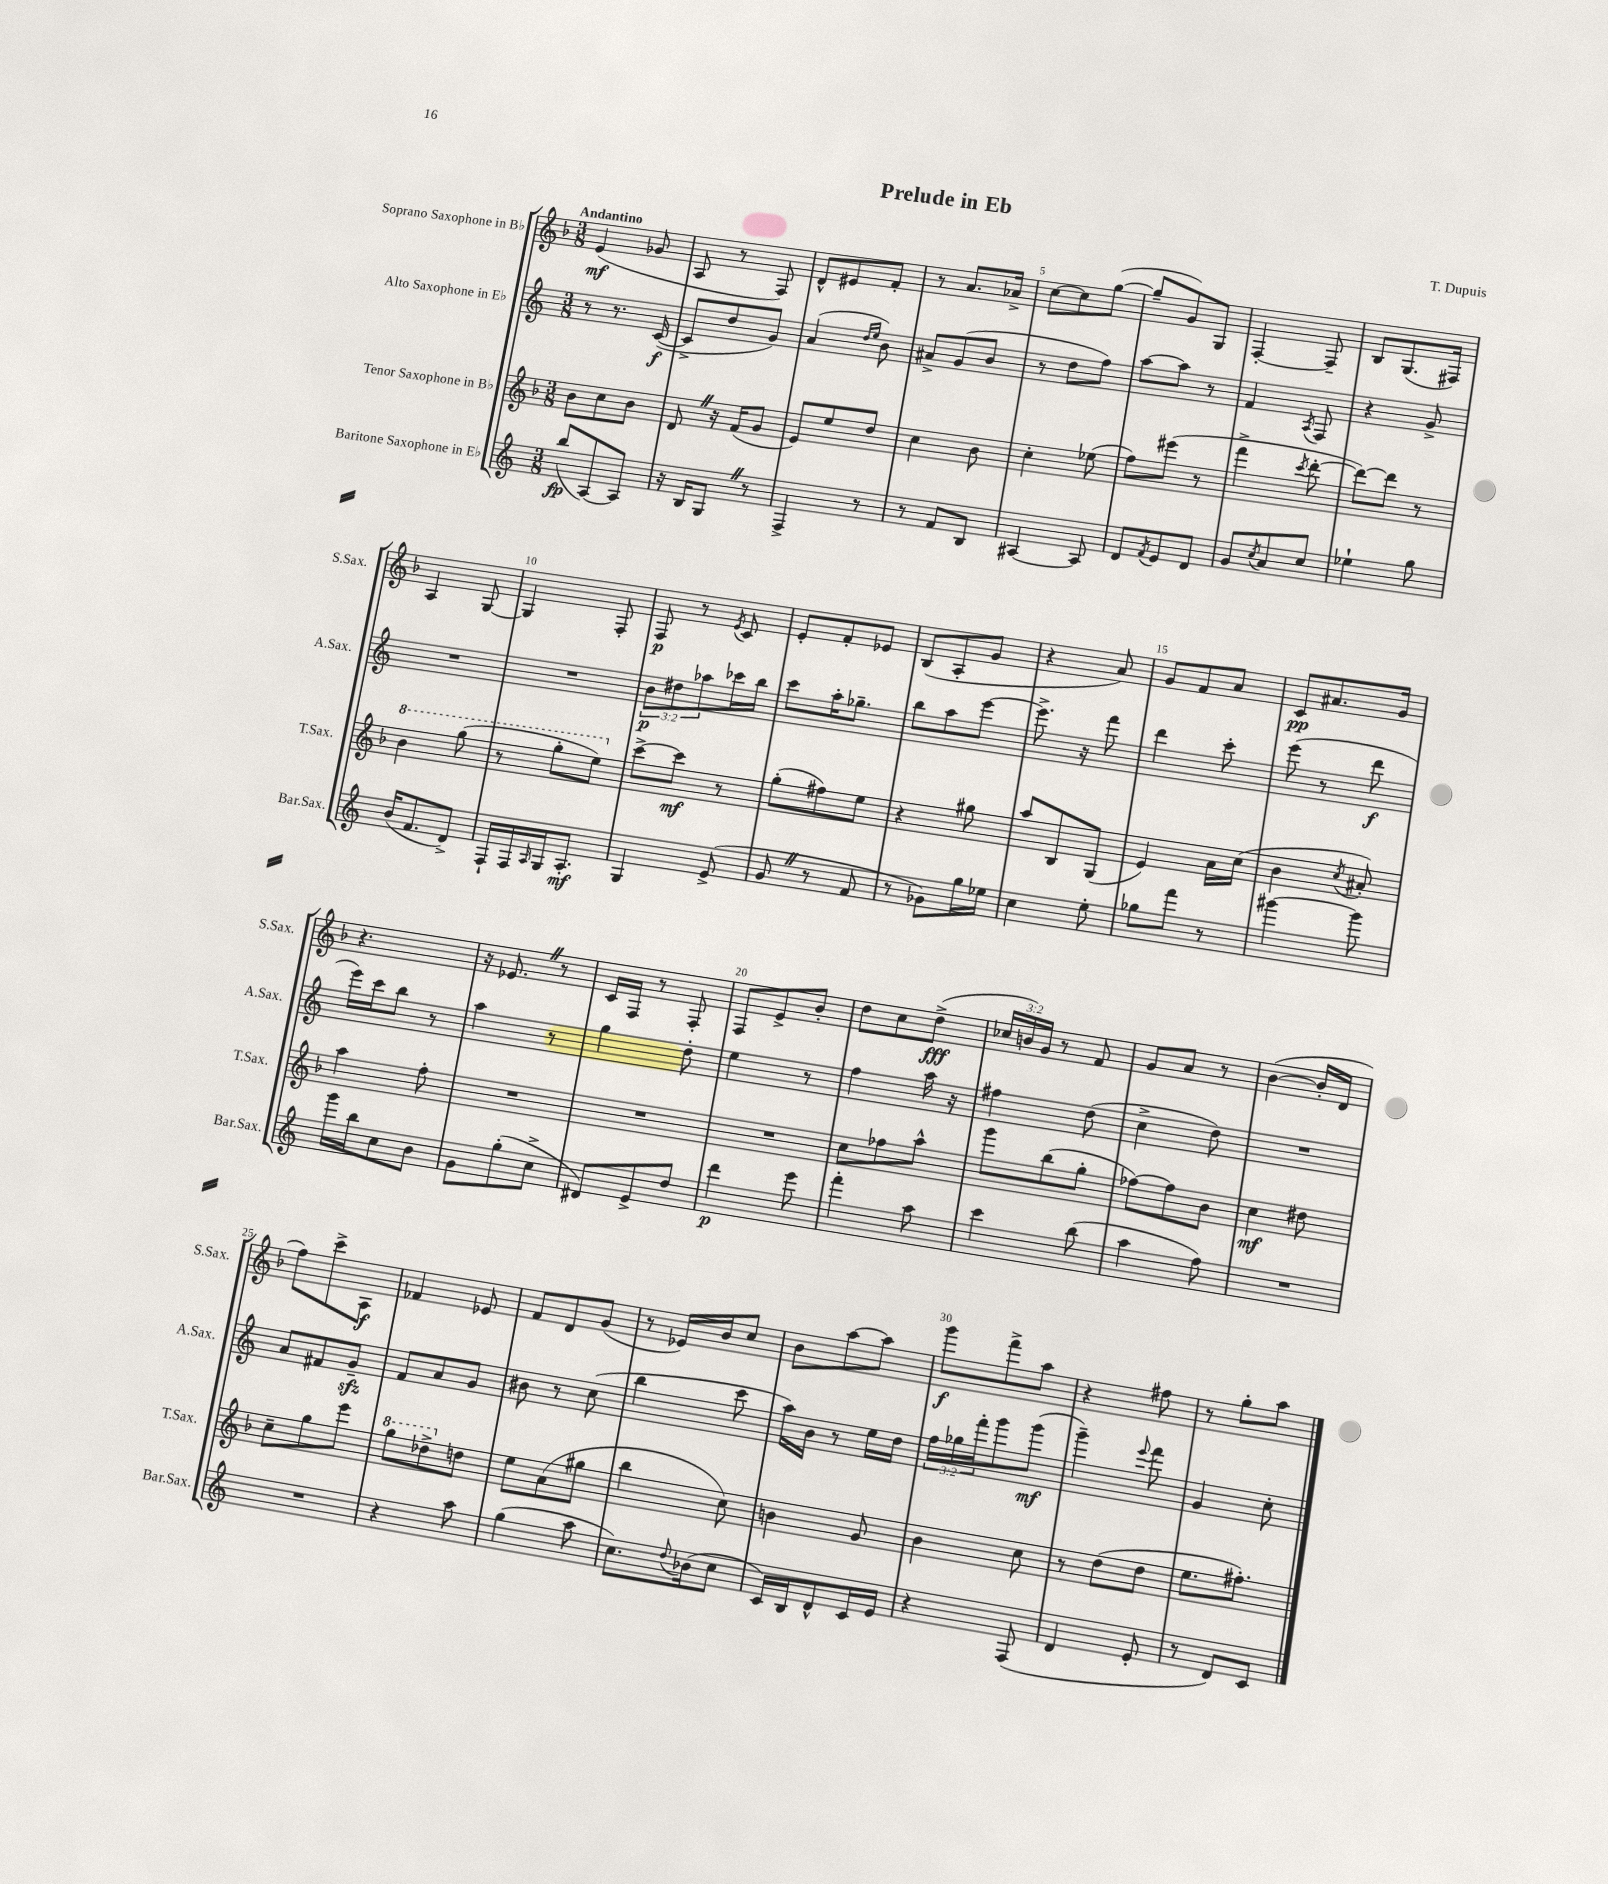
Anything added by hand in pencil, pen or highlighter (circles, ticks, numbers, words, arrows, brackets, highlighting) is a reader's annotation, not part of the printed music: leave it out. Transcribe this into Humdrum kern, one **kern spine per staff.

**kern	**kern	**kern	**kern
*staff4	*staff3	*staff2	*staff1
*clefG2	*clefG2	*clefG2	*clefG2
*k[]	*k[b-]	*k[]	*k[b-]
*M3/8	*M3/8	*M3/8	*M3/8
(8bb/L	8b-\L	8r	(4e/
[8A/)	8cc\	8.r	.
8A/]J	8b-\J	.	8g-/
.	.	([16c/	.
=	=	=	=
16r	8d/	8c^/]L	8A/
16B/LK	.	.	.
8G/J	16r	8dd/	8r
.	(16f/LK	.	.
8r	8g/J	8g/J)	8F/)
=	=	=	=
4F^/	8e/L)	(4a/	8d^^/L
.	8ee/	.	8e#/
.	.	16qqdd/LL	.
.	.	16qqee/JJ	.
8r	8dd/J	8b\)	8f'/J
=	=	=	=
8r	4cc\	8a#^/L	8r
8f/L	.	(8g/	8.a/L
8B/J	8b-\	8b/J	.
.	.	.	16a-^/Jk
=	=	=	=
[4A#/	4cc'\	8r	[8cc\L
.	.	8dd\L	8cc\]
8A#/]	(8ee-\	8ff\J)	([8gg\J
=	=	=	=
8d/L	8ff\L)	[8aa\L	8gg~/]L
8qf/	.	.	.
8e/	(8eee#\J	8aa\]J	8g/)
8d/J	8r	8r	8G/J
=	=	=	=
8g/L	4fff^\	4f/	[4F'/
8qcc/	.	.	.
8a/	.	.	.
.	8qccc/	8qA/	.
8cc/J	[8ddd'\	8F/	8F~/]
=	=	=	=
4ee-`\	8ddd\_L)	4r	8B-/L
.	8ddd\]J	.	(8.G/
8gg\	8r	8g^/	.
.	.	.	16F#/Jk)
=	=	=	=
(16b/LK	4bb-\	4.r	4A/
8.f/	.	.	.
8d^/J)	(8ggg\	.	[8G/
=	=	=	=
16F`/LL	8r	4.r	4G/]
16F/	.	.	.
16qqA/	.	.	.
16G/J	8ggg'\L	.	.
8.A'/J	.	.	.
.	8eee\J)	.	8F'/
=	=	=	=
4G/	[8ccc^\L	12b\L	8F/
.	.	12dd#\	.
.	8ccc\]J	.	8r
.	.	12aa-\	.
.	.	.	8qe/
(8e^/	8r	16ccc-\L	8c/
.	.	16bb\JJ	.
=	=	=	=
8g/	(8gg'\L	8ccc\L	8e'/L
8r	8ff#\)	16aa'\K	8f'/
.	.	8.gg-~\J	.
8f/	8ee\J	.	8e-/J
=	=	=	=
8r	4r	8bb\L	(8B-/L
8g-\L)	.	8aa\	8A'/
16gg\L	8gg#\	[8eee\J	8g/J
16ee-\JJ	.	.	.
=	=	=	=
4cc\	8aa/L	8.eee^\]	4r
.	8B-/	.	.
.	.	16r	.
8ee'\	(8G/J	8fff\	8a/)
=	=	=	=
8gg-\L	4e/)	4ddd\	8g/L
8fff\J	.	.	8f/
8r	16a\LL	8ccc'\	8a/J
.	(16cc\JJ	.	.
=	=	=	=
[4ggg#\	4b-\	(8eee\	8c/L
.	.	8r	8.a#/
.	8qcc/	.	.
8ggg#\]	8a#'/)	8ddd\	.
.	.	.	16g/Jk
=	=	=	=
16ggg\LL	4aa\	16eee\LL)	4.r
16bb\J	.	16ccc\J	.
8cc\	.	8bb\J	.
8b\J	8ff'\	8r	.
=	=	=	=
8g\L	4.r	4aa\	16r
.	.	.	8.e-/
(8gg'\	.	.	.
8cc^\J	.	8r	8r
=	=	=	=
8d#/L)	4.r	4gg\	16c/LL
.	.	.	16F/JJ
8e^/	.	.	8r
8dd/J	.	8dd'\	8F'/
=	=	=	=
4ddd\	4.r	4ee\	8F/L
.	.	.	8e^/
8eee\	.	8r	8b-'/J
=	=	=	=
4fff'\	8cc\L	4ff\	8dd\L
.	8ff-\	.	8cc\
8aa\	8aa^^\J	16aa\	(8dd^\J
.	.	16r	.
=	=	=	=
4ccc\	8ggg\L	4ff#\	24cc-/LL
.	.	.	24b/)
.	.	.	24g/JJ
.	(8bb-\	.	8r
(8bb\	8gg'\J	(8dd\	8f/
=	=	=	=
4aa\	[8ff-\L)	4cc^\	8g/L
.	8ff-\]	.	8a/J
8ff\)	8b-\J	8dd\)	8r
=	=	=	=
4.r	4cc\	4.r	([4b-\
.	8dd#\	.	16b-'/]LL
.	.	.	16d/JJ
=	=	=	=
4.r	8cc~\L	8a/L	8ff\L)
.	8gg\	8f#/	8ccc^\
.	8eee\J	8g~/J	8A\J
=	=	=	=
4r	8ggg\L	8f/L	4f-/
.	8ddd-^\	8a/	.
8aa\	8dd\J	8g/J	8e-/
=	=	=	=
(4gg\	8ee\L	8b#\	8f/L
.	(8a\	8r	8d/
8aa\	8gg#\J	(8cc\	(8g/J
=	=	=	=
8.cc\L)	4bb-\	4bb\	8r
.	.	.	16e-/LL)
8qqdd/	.	.	.
(16b-\k	.	.	16b-/J
8cc\J	8cc\)	8ccc\	8cc/J
=	=	=	=
16c/LL)	4b\	16aa\LL)	8b-\L
16B/J	.	16b\JJ	.
8d^^/	.	8r	[8aa\
16c/L	8g/	16ee\LL	8aa\]J
16e/JJ	.	16dd\JJ	.
=	=	=	=
4r	4b-\	24ff\LL	8ggg\L
.	.	24gg-\	.
.	.	24fff'\J	.
.	.	8ggg\	8fff^\
(8F/	8cc\	(8ggg\J	8aa\J
=	=	=	=
4d/	8r	4ggg~\)	4r
.	(8dd\L	.	.
.	.	8qqeee/	.
8e'/	8dd\J	8fff\	8ff#\
=	=	=	=
8r	8.ee\L	4g/	8r
8d/L)	.	.	8gg'\L
.	8.ff#'\J)	.	.
8c/J	.	8cc'\	8aa\J
==	==	==	==
*-	*-	*-	*-
